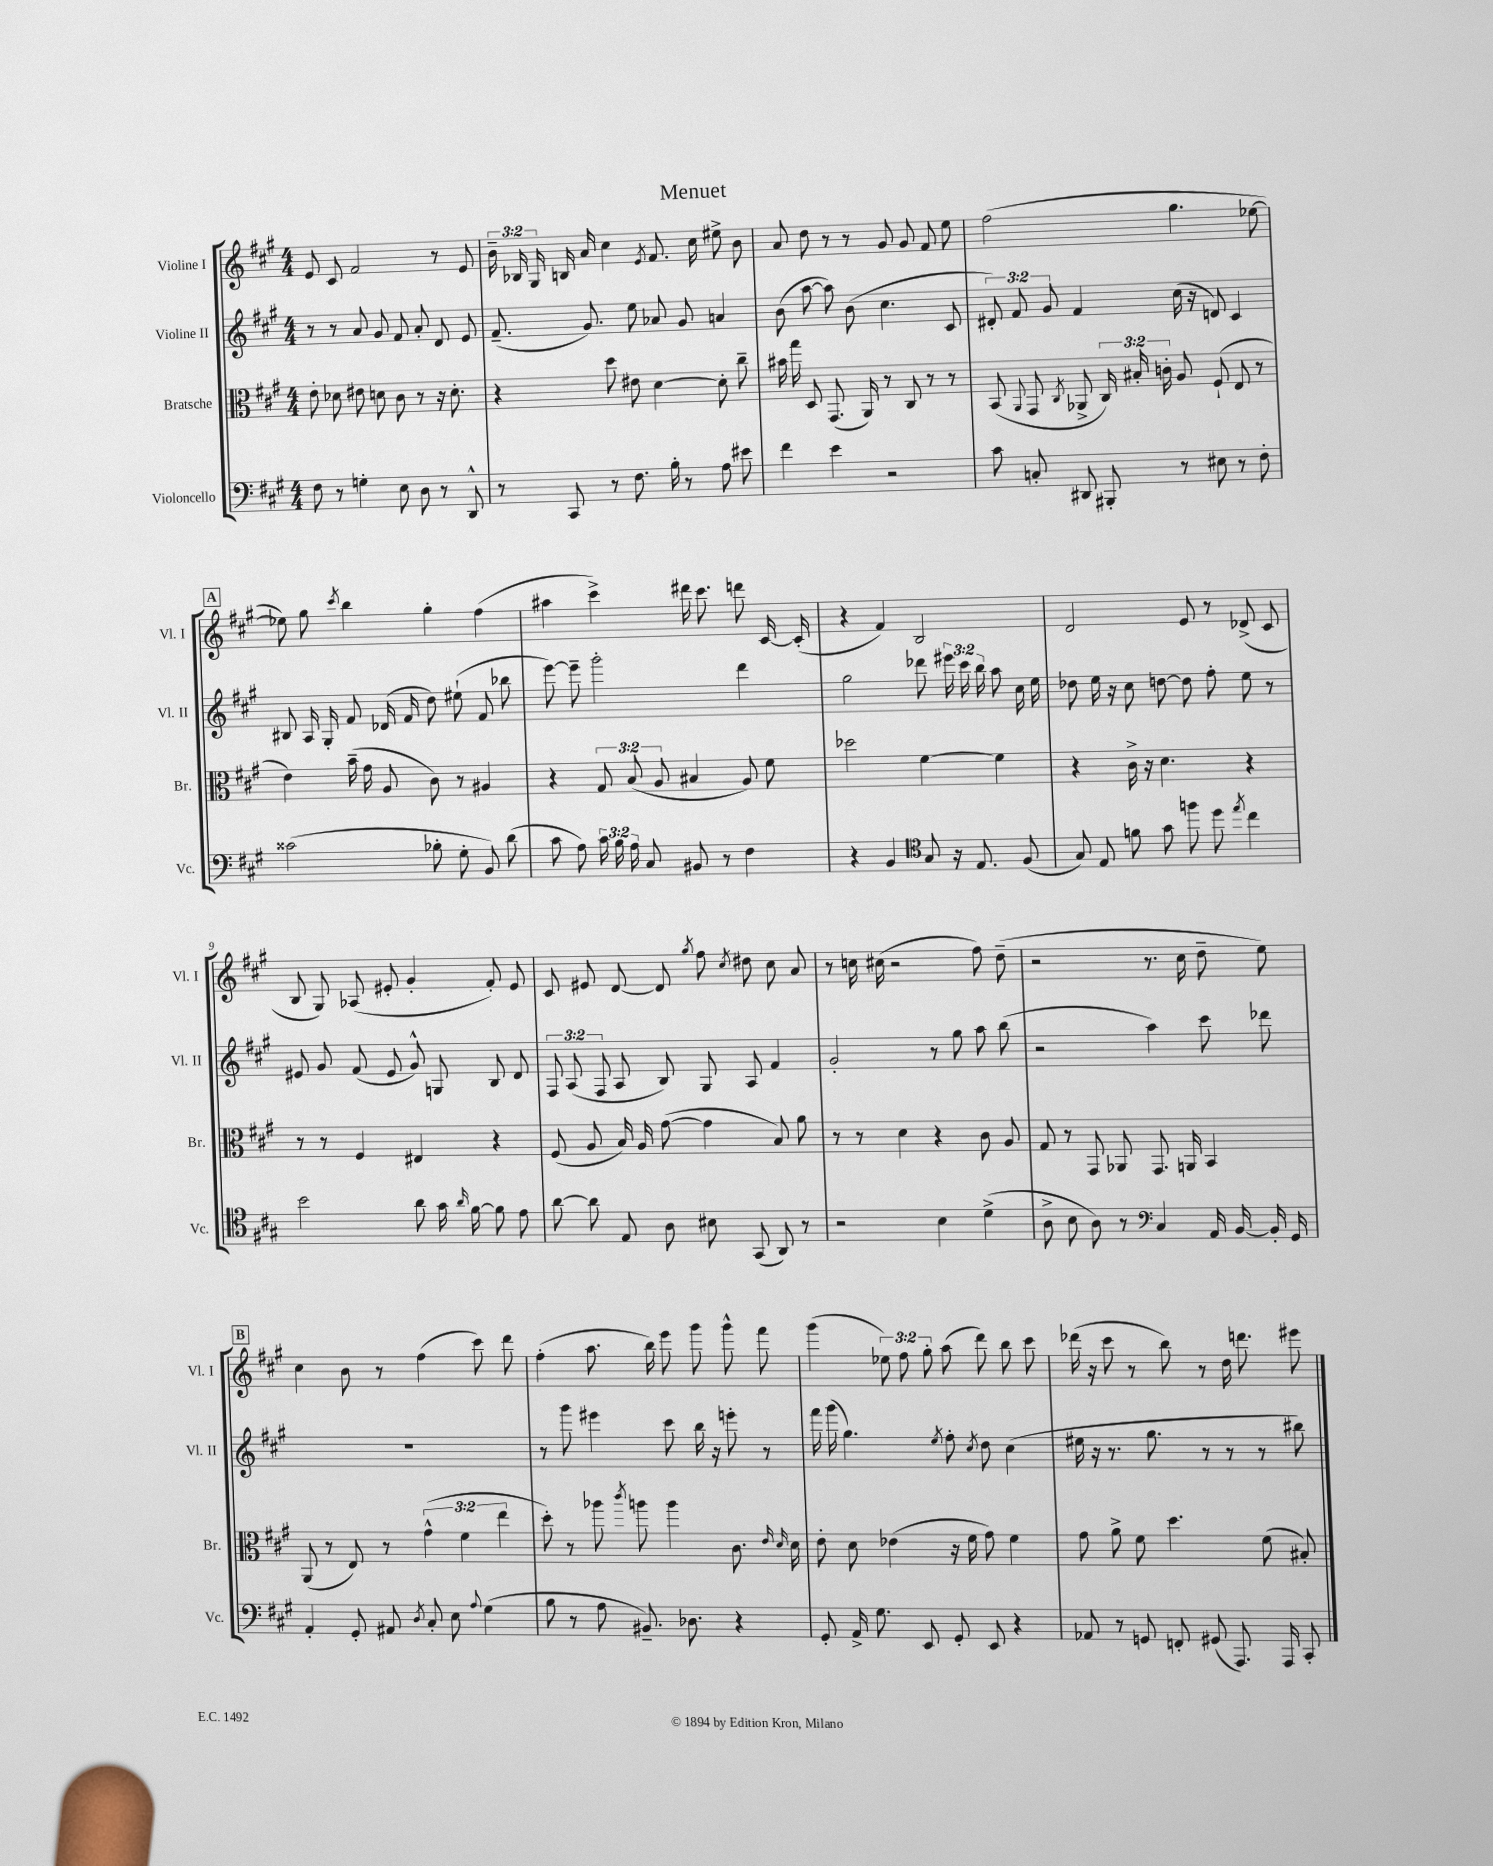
\header { title = "Menuet" }
<<
\new StaffGroup <<
\new Staff = "s0" \with { instrumentName = "Violine I" shortInstrumentName = "Vl. I" } {
    \clef treble \key a \major \numericTimeSignature \time 4/4 \override Staff.TupletNumber.text = #tuplet-number::calc-fraction-text
    \autoBeamOff e'8 cis'8 fis'2 r8 e'8 |
    \tuplet 3/2 { b'16-- bes16 gis16 } b16 a'16 cis''4 \acciaccatura { e'8 } fis'8. cis''16 eis''8-> b'8 |
    a'8 d''8 r8 r8 gis'8 gis'8 fis'8 e''8 |
    fis''2( gis''4. ees''8~ |
    \mark \markup { \box "A" } ees''8) gis''8 \acciaccatura { cis'''8 } b''4 gis''4-. fis''4( |
    ais''4 cis'''4->) dis'''16 cis'''8. d'''8 cis'16~ cis'16-.( |
    r4 fis'4) b2 |
    d'2 e'8 r8 des'8->( cis'8 |
    b8 gis8) aes8( eis'8-. gis'4-. fis'8-.) eis'8 |
    cis'8 eis'8 d'8~ d'8 \acciaccatura { gis''8 } fis''8 \acciaccatura { cis''8 } dis''8 cis''8 a'8 |
    r8 c''16 cis''16( r2 fis''8) d''8--( |
    r2 r8. cis''16 d''8-- e''8) |
    \mark \markup { \box "B" } cis''4 b'8 r8 fis''4( cis'''8) d'''8 |
    fis''4-.( a''8. b''16) e'''8 gis'''8 gis'''8-^ fis'''8 |
    gis'''4( \tuplet 3/2 { ees''8) fis''8 gis''8-. } a''8( d'''8) b''8 cis'''8 |
    des'''16( r16 cis'''8 r8 b''8) r8 d''16 d'''8. eis'''8 \bar "|." |
}
\new Staff = "s1" \with { instrumentName = "Violine II" shortInstrumentName = "Vl. II" } {
    \clef treble \key a \major \numericTimeSignature \time 4/4 \override Staff.TupletNumber.text = #tuplet-number::calc-fraction-text
    \autoBeamOff r8 r8 a'8 gis'8 fis'8 a'8-. d'8 e'8 |
    fis'8.--( gis'8.) e''8 aes'8 gis'8 a'4 |
    b'8( a''8~ a''8) b'8( cis''4. cis'8 |
    \tuplet 3/2 { dis'8-.) fis'8 gis'8 } fis'4 cis''16( r16 d'8) cis'4 |
    \mark \markup { \box "A" } bis8 a16 gis16-. fis'8 des'16( fis'16 d''8) eis''8-!( fis'8 bes''8 |
    e'''8~) e'''8-- gis'''2-. d'''4 |
    gis''2 des'''8 \tuplet 3/2 { eis'''16 cis'''16 b''16 } a''8 cis''16 e''16 |
    des''8 e''16 r16 cis''8 d''8~ d''8 fis''8-. e''8 r8 |
    eis'8 gis'8 fis'8( eis'8 gis'8-^) g8 b8 d'8 |
    \tuplet 3/2 { fis8 a8( fis8 } a8 b8) gis8 a8 fis'4 |
    gis'2-. r8 gis''8 a''8 b''8( |
    r2 a''4) cis'''8 des'''8 |
    \mark \markup { \box "B" } R1 |
    r8 gis'''8 eis'''4 cis'''8 b''16 r16 e'''8-. r8 |
    fis'''16 gis'''16( gis''4.) \acciaccatura { e''8 } fis''8-. \acciaccatura { cis''8 } d''8 cis''4( |
    eis''16 r16 r8. gis''8. r8 r8 r8 bis''8) \bar "|." |
}
\new Staff = "s2" \with { instrumentName = "Bratsche" shortInstrumentName = "Br." } {
    \clef alto \key a \major \numericTimeSignature \time 4/4 \override Staff.TupletNumber.text = #tuplet-number::calc-fraction-text
    \autoBeamOff e'8-. des'8 eis'8 d'8 cis'8 r8 r16 d'8.-. |
    r4 d''8 eis'8 d'4~ d'8-. cis''8-- |
    bis'16 gis''16 d8 gis,8.( a,16) r8 cis8 r8 r8 |
    b,8( \appoggiatura { a,8 } gis,8 \acciaccatura { cis8 } aes,8-> \tuplet 3/2 { cis16) bis16-. c'16-. } a8 fis8-!( e8 r8 |
    \mark \markup { \box "A" } e'4) b'16--( gis'16 a8 cis'8) r8 ais4 |
    r4 \tuplet 3/2 { gis8 b8( a8 } bis4 a8) fis'8 |
    des''2 fis'4~ fis'4 |
    r4 cis'16-> r16 d'4. r4 |
    r8 r8 fis4 eis4 r4 |
    fis8( a8 b16) a16 gis'8~( gis'4 b8) a'8 |
    r8 r8 d'4 r4 cis'8 a8 |
    gis8 r8 gis,8 aes,8 gis,8. a,16 b,4 |
    \mark \markup { \box "B" } a,8( r8 e8) r8 \tuplet 3/2 { gis'4-^( fis'4 e''4 } |
    d''8-.) r8 aes''8 \acciaccatura { cis'''8 } a''8 a''4 cis'8. \grace { e'16 d'16 } d'16 |
    e'8-. d'8 ees'4( r16 fis'16 gis'8) fis'4 |
    gis'8 a'8-> fis'8 d''4. fis'8( bis8-.) \bar "|." |
}
\new Staff = "s3" \with { instrumentName = "Violoncello" shortInstrumentName = "Vc." } {
    \clef bass \key a \major \numericTimeSignature \time 4/4 \override Staff.TupletNumber.text = #tuplet-number::calc-fraction-text
    \autoBeamOff fis8 r8 g4-. e8 d8 r8 d,8-^ |
    r8 cis,8 r8 fis8. b16-. r8 a8 eis'8 |
    fis'4 e'4 r2 |
    cis'8 c8-. dis,8 bis,,8-. r8 eis8 r8 fis8-. |
    \mark \markup { \box "A" } cisis'2( bes8-. gis8-. b,8) d'8( |
    cis'8 a8) \tuplet 3/2 { cis'16 b16 a16 } cis8 bis,8 r8 fis4 |
    r4 b,4 \clef tenor gis8 r16 e8. fis8( |
    gis8) e8 f'8 gis'8 f''8 d''8 \acciaccatura { e''8 } cis''4 |
    b'2 a'8 gis'16 \grace { a'16 } fis'16~ fis'8 e'8 |
    a'8~ a'8 e8 a8 bis8 gis,8( a,8) r8 |
    r2 b4 d'4->( |
    a8-> b8 a8) r8 \clef bass cis4 a,16 b,16~ b,16-. gis,16 |
    \mark \markup { \box "B" } a,4-. gis,8-. ais,8 \acciaccatura { d8 } cis8-. e8 \appoggiatura { a8 } gis4( |
    b8 r8 a8 bis,8.--) des8. r4 |
    gis,8-. a,16-> gis8. e,8 gis,8-. e,8 r4 |
    aes,8 r8 g,8 f,8-. gis,8( a,,8.) a,,16 cis,8-. \bar "|." |
}
>>
>>
